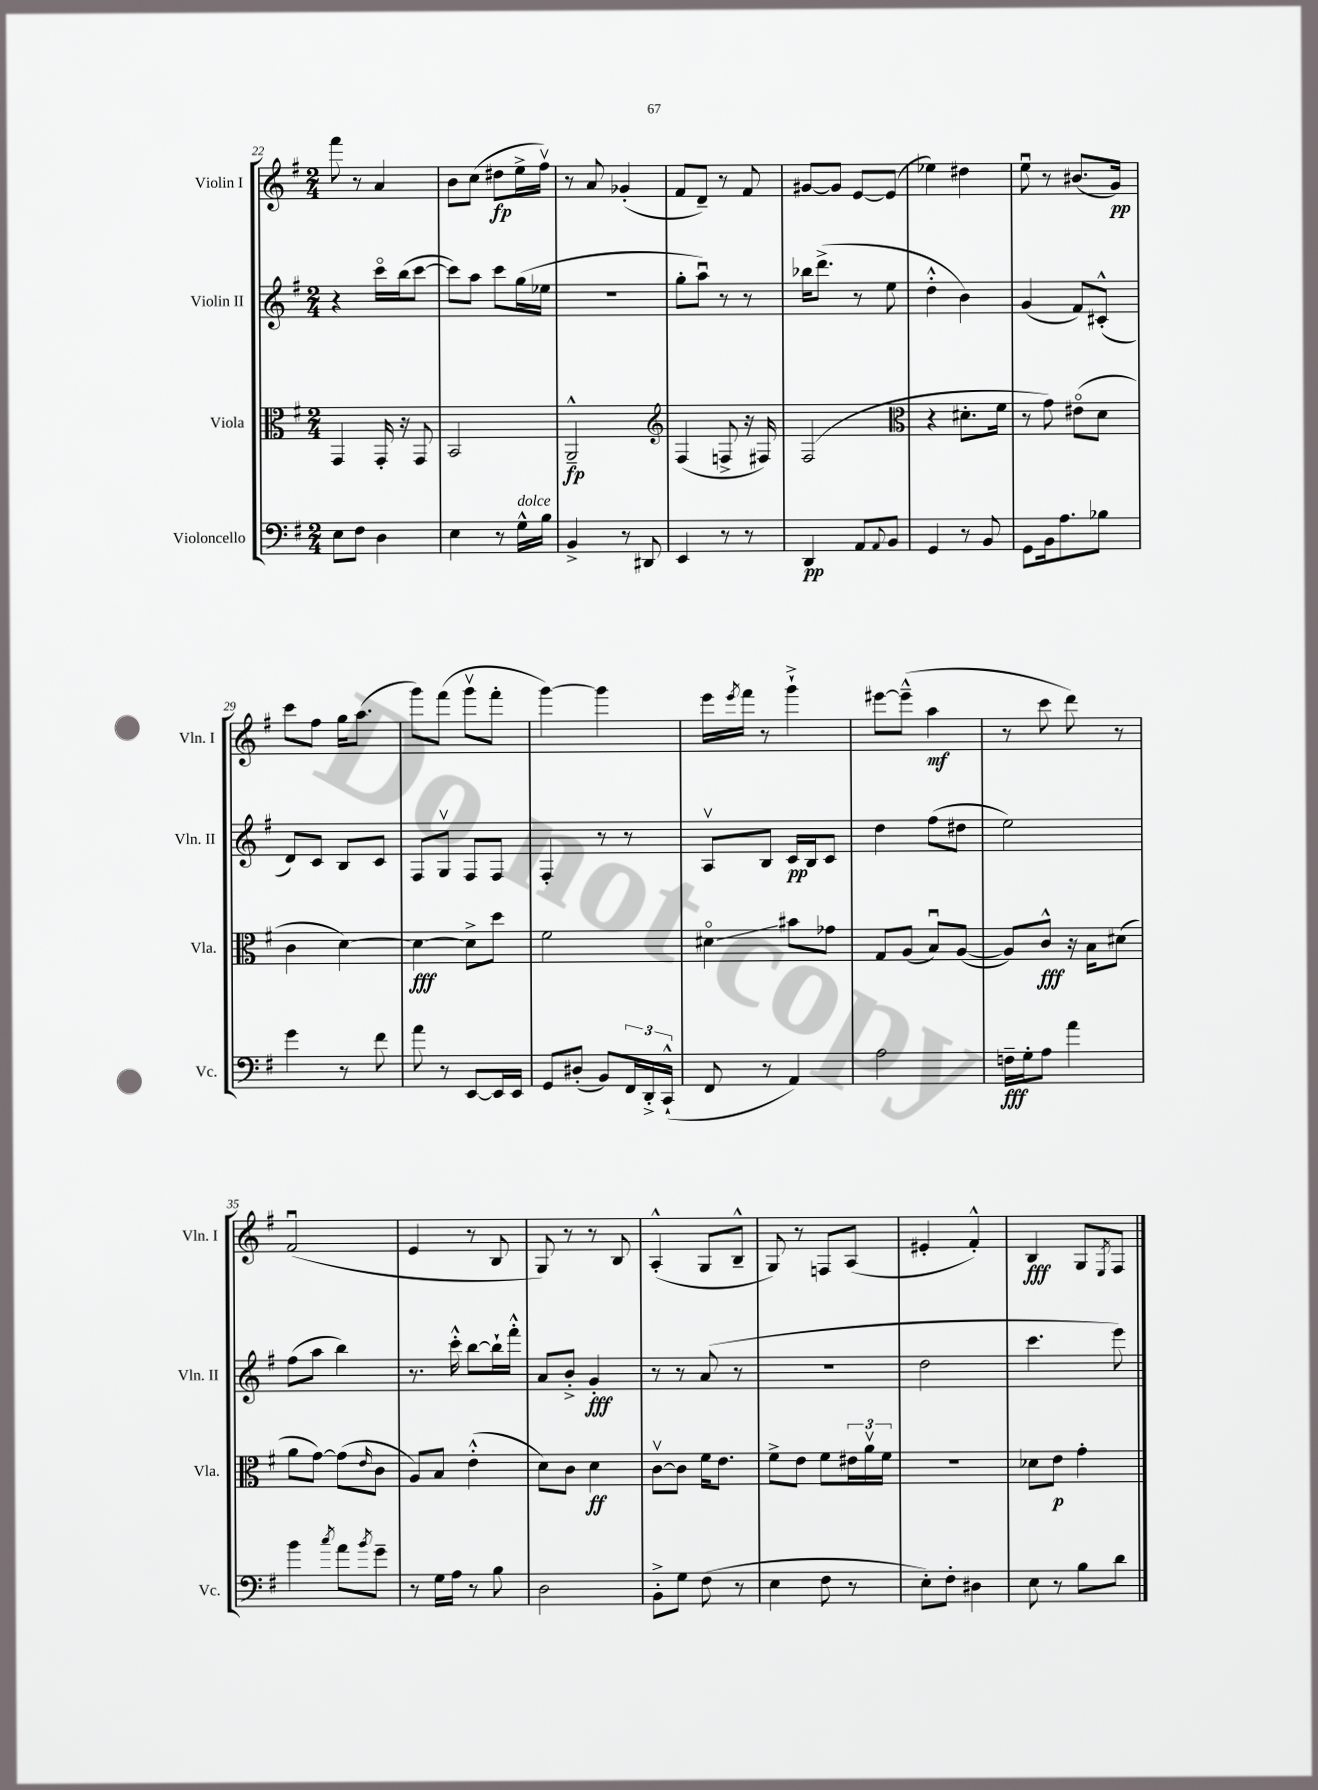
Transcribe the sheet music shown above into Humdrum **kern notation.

**kern	**kern	**kern	**kern
*staff4	*staff3	*staff2	*staff1
*clefF4	*clefC3	*clefG2	*clefG2
*k[f#]	*k[f#]	*k[f#]	*k[f#]
*M2/4	*M2/4	*M2/4	*M2/4
8E\L	4GG/	4r	8fff#\
8F#\J	.	.	8r
4D\	16GG'/	16ccco\LL	4a/
.	16r	(16bb\J	.
.	8GG/	[8ccc\J	.
=	=	=	=
4E\	2BB/	8ccc\]L)	8b\L
.	.	8aa\J	(8cc\J
8r	.	8ccc\L	8dd#\L
16G^^\LL	.	(16gg\L	16ee^\L
16B\JJ	.	16ee-\JJ	16ff#v\JJ)
=	=	=	=
4BB^/	2AA~^^/	2r	8r
.	.	.	8a/
8r	.	.	(4g-'/
8DD#/	.	.	.
=	=	=	=
*	*clefG2	*	*
4EE/	(4F#/	8gg'\L	8f#/L
.	.	8aau\J)	8d~/J)
8r	8F^/	8r	8r
8r	16r	8r	8f#/
.	16F#/)	.	.
=	=	=	=
4DD/	(2F#/	16bb-\LK	[8g#/L
.	.	(8.ddd^\J	.
.	.	.	8g#/]J
8AA/L	.	8r	[8e/L
8qqAA/	.	.	.
8BB/J	.	8ee\	(8e/]J
=	=	=	=
*	*clefC3	*	*
4GG/	4r	4dd'^^\	4ee-\)
8r	8.d#'\L	4b\)	4dd#\
8BB/	.	.	.
.	16f#\Jk	.	.
=	=	=	=
8GG\L	8r	(4g/	8eeu\
16BB\k	8g\)	.	8r
8.A\	.	.	.
.	(8e#o\L	8f#/L)	(8.b#/L
8B-\J	8d\J	(8c#'^^/J	.
.	.	.	16g/Jk)
=	=	=	=
4g\	4c\	8d/L)	8ccc\L
.	.	8c/J	8ff#\J
8r	[4d\)	8B/L	16gg\LK
.	.	.	(8.aa\J
8f#\	.	8c/J	.
=	=	=	=
8a\	4d\_	8F#/L	8ggg\L)
8r	.	8Gv/J	(8fff#\J
[8EE/L	8d^\]L	8F#/L	8gggv\L
16EE/]L	8dd\J	8F#/J	8fff#'\J
16EE/JJ	.	.	.
=	=	=	=
8GG/L	2f#\	4F#'/	[4ggg\)
(8D#'/J	.	.	.
8BB/L)	.	8r	4ggg\]
24FF#/L	.	8r	.
24DD'^/	.	.	.
(24CC`^^/JJ	.	.	.
=	=	=	=
8FF#/	4d#o\	8Av/L	16eee\LL
.	.	.	8qeee/
.	.	.	16fff#\JJ
8r	.	8B/J	8r
4AA/)	8b#\L	16c/LL	4ggg`^\
.	.	16B/J	.
.	8g-\J	8c/J	.
=	=	=	=
2A\	8G/L	4dd\	[8eee#\L
.	(8A/J	.	(8eee#~^^\]J
.	8Bu/L)	(8ff#\L	4aa\
.	([8A/J	8dd#\J	.
=	=	=	=
16F~\LL	8A/]L)	2ee\)	8r
16G'\J	.	.	.
8A\J	8c^^/J	.	8ccc\
4a\	16r	.	8ddd\)
.	16B\LK	.	.
.	(8d#\J	.	8r
=	=	=	=
4b\	8a\L	(8ff#\L	(2f#u/
.	[8g\J)	8aa\J	.
8qcc/	.	.	.
8a\L	(8g\]L	4bb\)	.
8qb/	16qqe/	.	.
8g~\J	8c\J	.	.
=	=	=	=
8r	8A/L)	8.r	4e/
16G\LL	8B/J	.	.
16A\JJ	.	16ccc'^^\	.
8r	(4e'^^\	[8bb\L	8r
8B\	.	16bb`\]L	8B/
.	.	16fff#'^^\JJ	.
=	=	=	=
2D\	8d\L)	8a/L	8G/)
.	8c\J	8b'^/J	8r
.	4d\	4g'/	8r
.	.	.	8B/
=	=	=	=
8BB'^\L	[8cv\L	8r	(4A'^^/
8G\J	8c\]J	8r	.
(8F#\	16f#\LK	(8a/	8G/L
.	8.e\J	.	.
8r	.	8r	8B~^^/J
=	=	=	=
4E\	8f#^\L	2r	8G/)
.	8e\J	.	8r
8F#\	8f#\L	.	8F/L
8r	24e#\L	.	(8A/J
.	24av\	.	.
.	24f#\JJ	.	.
=	=	=	=
8E'\L)	2r	2dd\	4e#'/
8F#'\J	.	.	.
4D#\	.	.	4f#'^^/)
=	=	=	=
8E\	8d-\L	4.ccc\	4B/
8r	8e\J	.	.
8B\L	4g'\	.	8G/L
.	.	.	8qE/
8d\J	.	8eee\)	8F#/J
==	==	==	==
*-	*-	*-	*-
